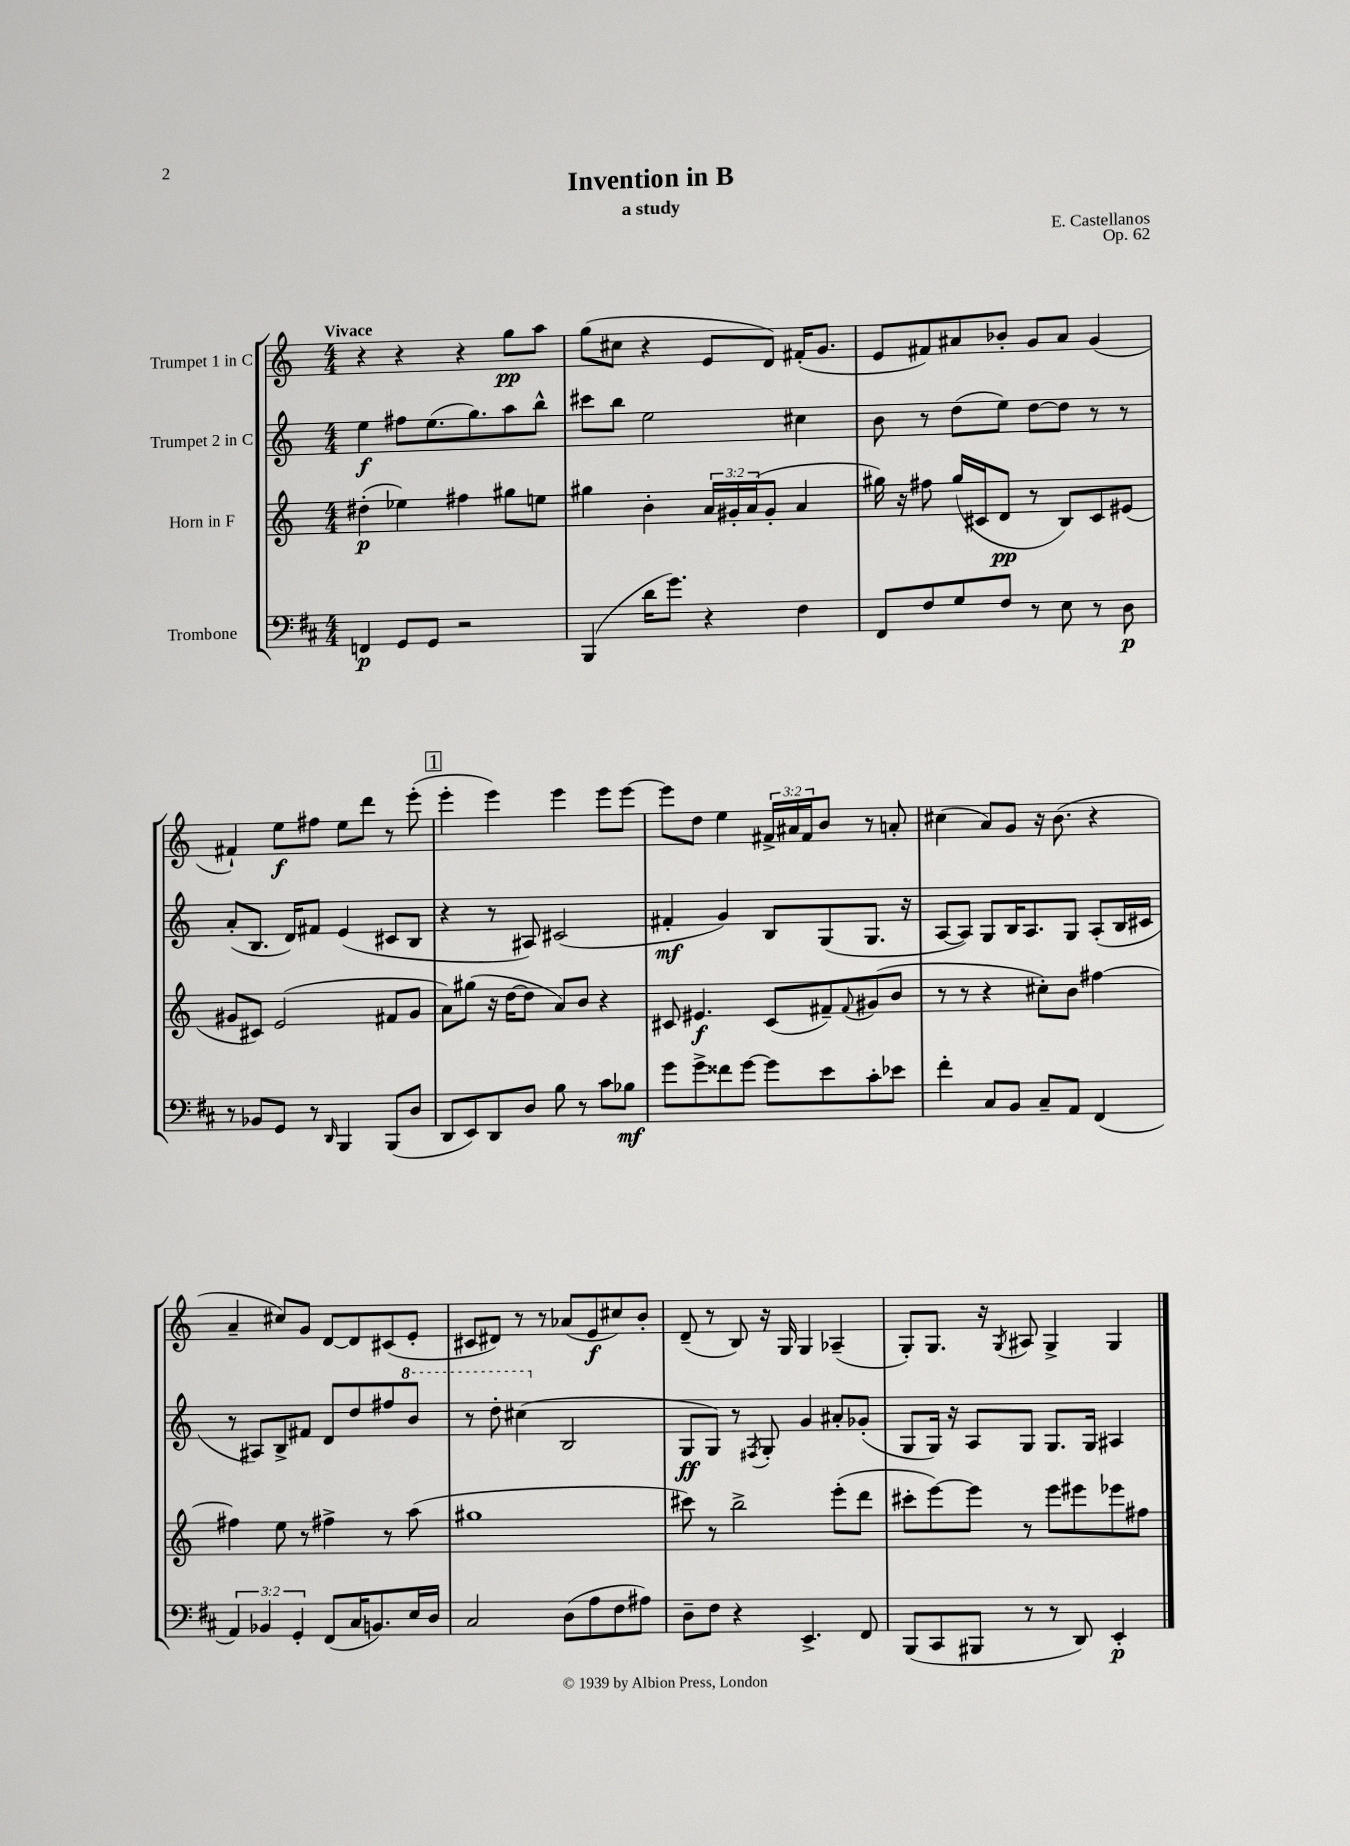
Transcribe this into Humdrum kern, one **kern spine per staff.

**kern	**kern	**kern	**kern
*staff4	*staff3	*staff2	*staff1
*clefF4	*clefG2	*clefG2	*clefG2
*k[f#c#]	*k[]	*k[]	*k[]
*M4/4	*M4/4	*M4/4	*M4/4
4FF/	(4dd#'\	4ee\	4r
8GG/L	4ee-\)	8ff#\L	4r
8GG/J	.	(8.ee\	.
2r	4ff#\	.	4r
.	.	8.gg\)	.
.	8gg#\L	8aa\	8gg\L
.	8ee\J	8bb^^\J	8aa\J
=	=	=	=
(4BBB/	4gg#\	8ccc#\L	(8gg\L
.	.	8bb\J	8cc#\J
16d\LK	4b'\	2ee\	4r
8.g\J)	.	.	.
4r	24a/LL	.	8e/L
.	24g#'/	.	.
.	(24a/J	.	.
.	8g#'/J	.	8d/J)
4F#\	4a/	4cc#\	(16f#'/LK
.	.	.	8.g/J
=	=	=	=
8FF#/L	16gg#\)	8b\	8e/L
.	16r	.	.
8F#/	8ff#\	8r	8f#/)
8G/	(16gg#/LL	(8dd\L	8a#/
.	16c#/J	.	.
8F#/J	8d/J	8ee\J)	8b-'/J
8r	8r	[8dd\L	8g/L
8E\	8B/L)	8dd\]J	8a#/J
8r	8c#/	8r	(4g/
8D\	(8e#/J	8r	.
=	=	=	=
8r	8g#/L	(8a'/L	4f#`/)
8BB-/L	8c#/J)	8.B/J	.
8GG/J	(2e/	.	8ee\L
.	.	16d/LK)	.
8r	.	8f#/J	8ff#\J
16qqDD/	.	.	.
4BBB/	.	(4e/	8ee\L
.	.	.	8ddd\J
(8BBB/L	8f#/L	8c#/L	8r
8D/J	8g#/J	8B/J	(8eee'\
=	=	=	=
8DD/L	8a\L)	4r	4eee'\
8EE/)	(8gg#\J	.	.
8DD/	16r	8r	4eee\)
.	[16dd\LK	.	.
8D/J	8dd\]J	8A#/)	.
8B\	8a/L)	(2c#/	4eee\
8r	8b/J	.	.
8c#\L	4r	.	8eee\L
8B-\J	.	.	[8eee\J
=	=	=	=
8g\L	8c#/	4f#'/	8eee\]L
8g^\	4.e#/	.	8dd\J
8f##\	.	4g/)	4ee\
[8g\J	.	.	.
8g\]L	(8c#/L	8B/L	24f#^/LL
.	.	.	24a#/
.	.	.	24f#/J
8e\	8f#~/)	(8G/	8b/J
.	8qqf#/	.	.
8c#'\	(8g#/	8.G/J	8r
8e-\J	8b/J	.	8a'/
.	.	16r	.
=	=	=	=
4f#'\	8r	[8A/L	(4cc#\
.	8r	8A/]J)	.
8C#/L	4r	8G/L	8a/L)
8BB/J	.	16B/K	8g/J
.	.	8.A/	.
8C#~/L	8cc#'\L)	.	16r
.	.	.	(8.b\
8AA/J	8b\J	8G/J	.
(4FF#/	[4ff#\	(8A'/L	4r
.	.	16B/L	.
.	.	16c#/JJ	.
=	=	=	=
6AA/)	4ff#\]	8r	4a~/
.	.	8A#/L)	.
6BB-/	.	.	.
.	8ee\	8B^/	8cc#/L)
6GG'/	.	.	.
.	8r	8f#/J	8g/J
(8FF#/L	4ff#^\	8d/L	[8d/L
16C#/K	.	8dd/	8d/]
8.BB/)	.	.	.
.	8r	8ff#/	(8c#/
16E/L	(8aa\	8bb/J	8e'/J
16D/JJ	.	.	.
=	=	=	=
2C#/	1gg#	8r	8c#/L
.	.	8ddd'\	8d#/J)
.	.	(4ccc#\	8r
.	.	.	8r
(8D\L	.	2B/	(8a-/L
8A\	.	.	8e/
8F#\	.	.	8cc#/)
8A#\J)	.	.	8b'/J
=	=	=	=
8D~\L	8ccc#\)	8G/L	(8d~/
8F#\J	8r	8G/J)	8r
4r	2bb^\	8r	8B/)
.	.	8qF#/	.
.	.	8G'/	16r
.	.	.	16G/
4.EE^/	.	4g/	4G/
.	(8eee'\L	8a#'/L	(4A-~/
8FF#/	8ddd\J	(8g-'/J	.
=	=	=	=
(8BBB/L	8ccc#'\L	8G/L	8G'/L)
8CC#/	[8eee\)	16G/Jk)	8.G/J
.	.	16r	.
8BBB#/J	8eee\]J	8A/L	.
.	.	.	16r
.	.	.	8qG/
8r	8r	8G/J	8A#/
8r	8eee\L	8.G/L	4G^/
8DD/)	8eee#\	.	.
.	.	16G/Jk	.
4EE'/	8eee-\	4A#/	4G/
.	8ff#\J	.	.
==	==	==	==
*-	*-	*-	*-
